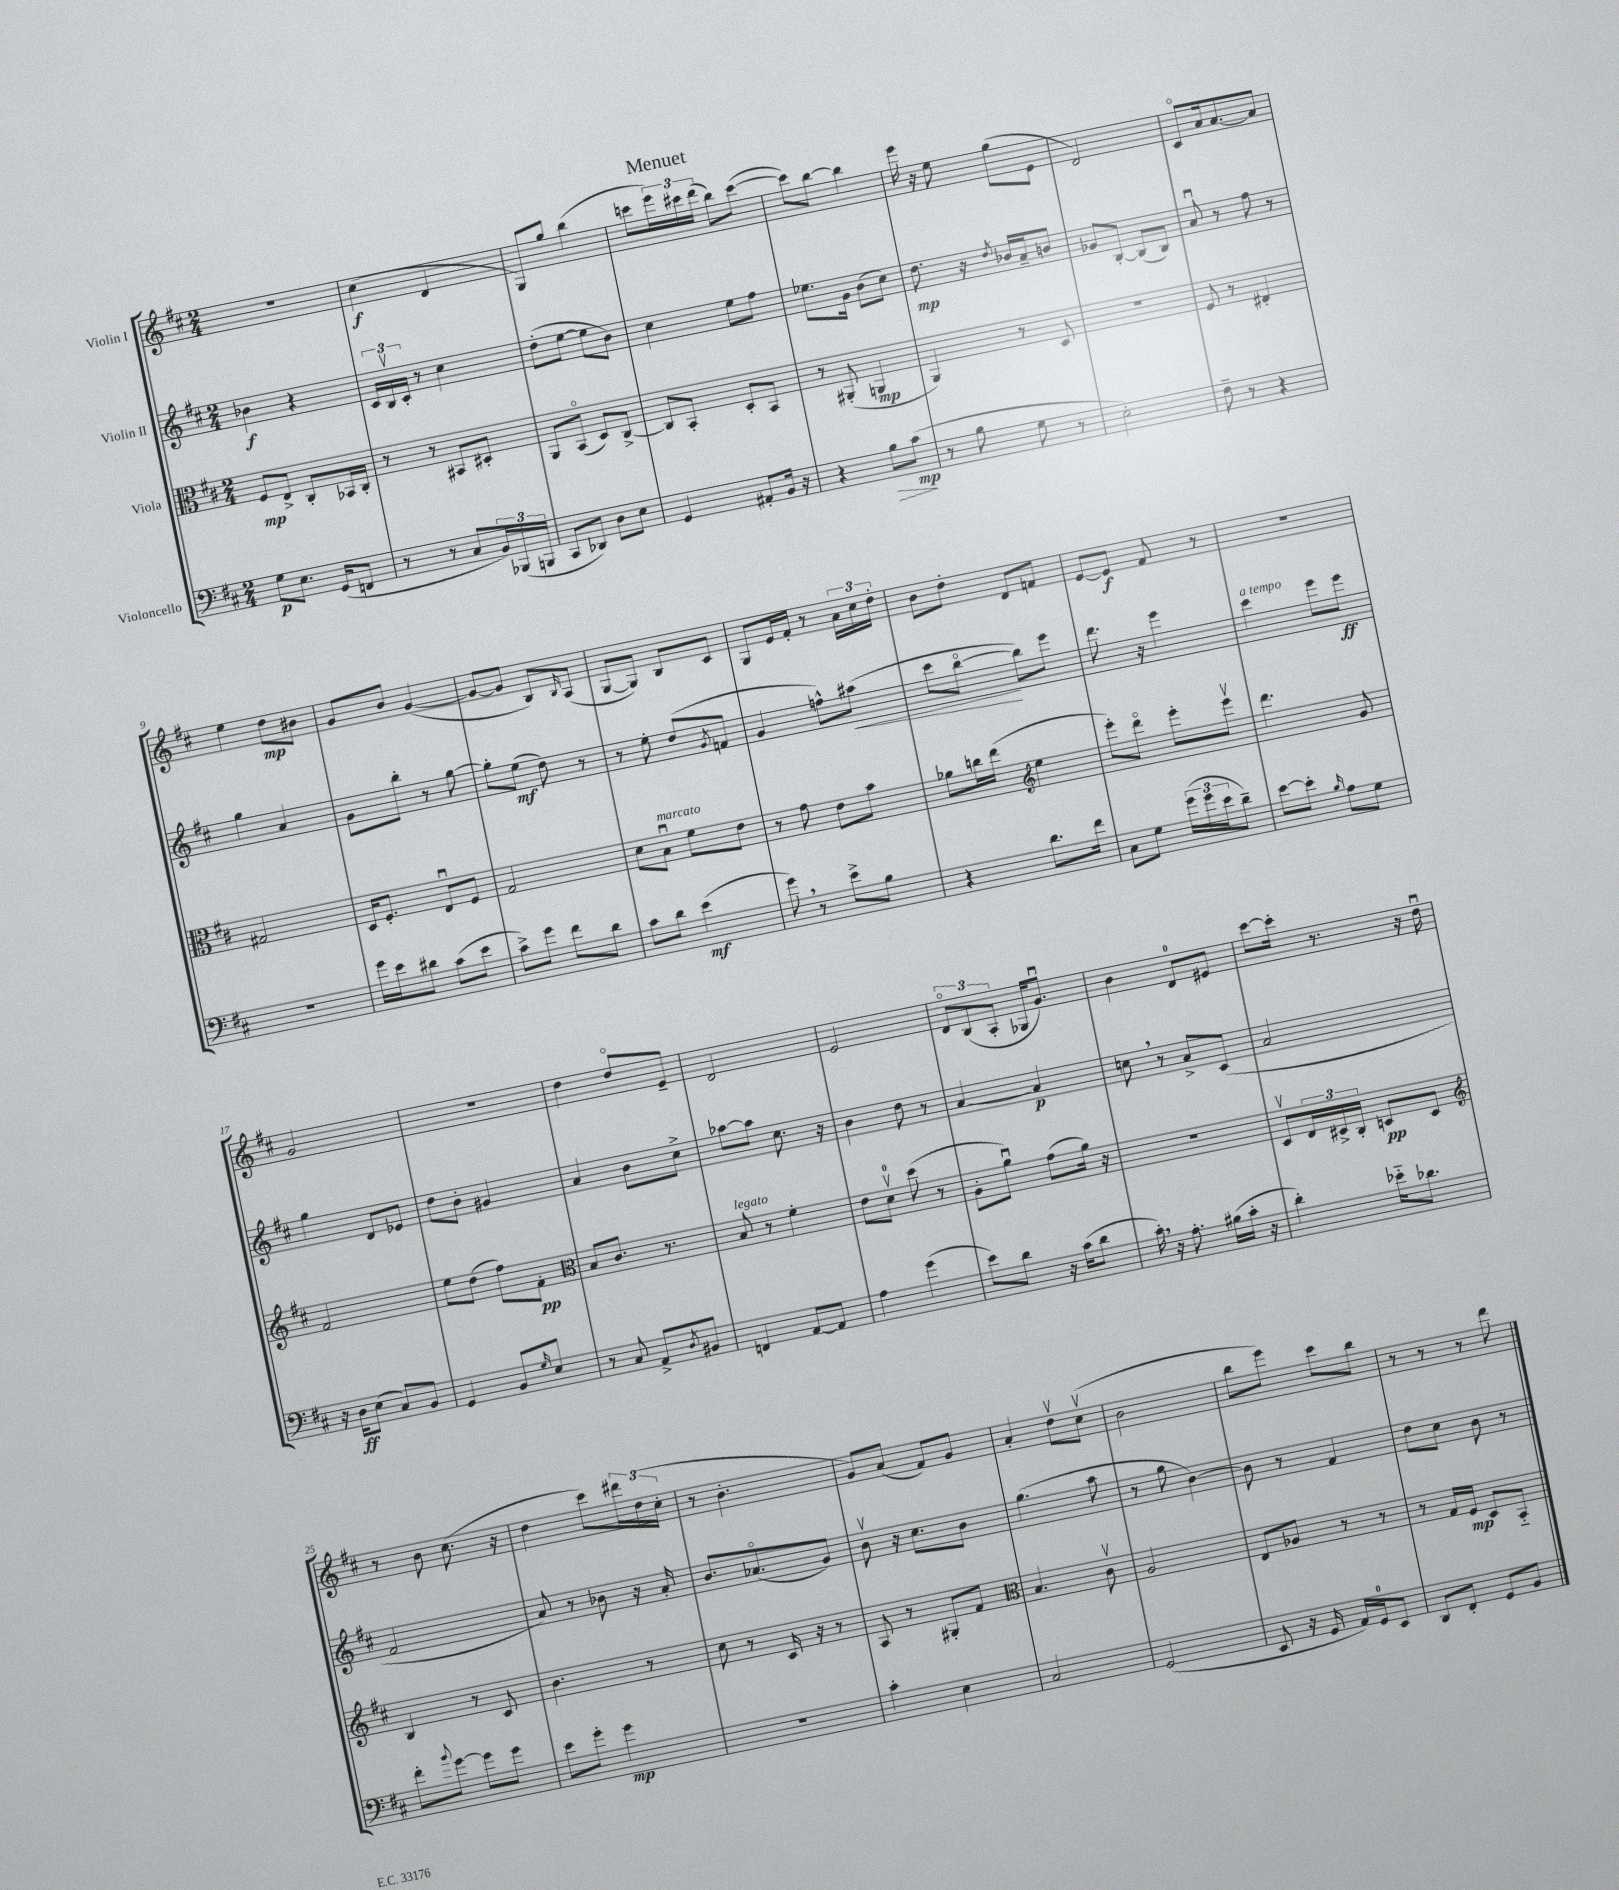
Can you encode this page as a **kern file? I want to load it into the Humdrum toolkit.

**kern	**kern	**kern	**kern
*staff4	*staff3	*staff2	*staff1
*clefF4	*clefC3	*clefG2	*clefG2
*k[f#c#]	*k[f#c#]	*k[f#c#]	*k[f#c#]
*M2/4	*M2/4	*M2/4	*M2/4
8G\L	8F#/L	4b-\	2r
8.E\J	8E^/J	.	.
.	8C#'/L	4r	.
(16GG/LK	.	.	.
8FF/J	16BB-/L	.	.
.	16C#'/JJ	.	.
=	=	=	=
8r	8r	24c#/LL	(4cc#\
.	.	24Bv/	.
.	.	24c#'/JJ	.
8r	8r	8r	.
8C#/L	8BB#/L	4cc#\	4d/
24BB/L)	8D#'/J	.	.
(24BBB-/	.	.	.
24BBB/JJ	.	.	.
=	=	=	=
8CC#/L	8AA/L	(8dd'\L	8G/L)
8DD-/J)	(8BBo/J	[8ee\J	8gg/J
8D\L	8D/L)	8ee\]L	(4bb\
8E\J	[8C#^/J	8b\J)	.
=	=	=	=
4GG/	8C#/]L	4cc#\	8ccc\L
.	8BB'/J	.	24eee\L)
.	.	.	24ccc#\
.	.	.	(24ddd\JJ
8AA#'/L	8D'/L	8ee\L	8bb\L)
16BB/Jk	8BB/J	8ff#\J	([8ccc#\J
16r	.	.	.
=	=	=	=
4r	8r	8.ee-\L	8ccc#\]L)
.	(8AA#'/	.	[8bb\J
.	.	16g\Jk	.
8B\L	4AA/	(8b\L	4bb\]
(8c#\J	.	8cc#\J)	.
=	=	=	=
8r	4AA/)	8.dd\	16eee\
.	.	.	16r
8B\	.	.	8ee\
.	.	16r	.
.	.	8qdd/	.
8G\	8r	16b-/LL	(8gg\L
.	.	16a~/J	.
8r	8D/	8b/J	8e\J
=	=	=	=
2E'\)	2r	8g-/L	2d/)
.	.	[8B'/J	.
.	.	(8B/]L	.
.	.	8B/J)	.
=	=	=	=
8F#~\	8F#/	8au/	8c#o/L
8r	8r	8r	16a/k
.	.	.	[8.a/
4r	4E#'/	8ff#\	.
.	.	8r	8a/]J
=	=	=	=
2r	2G#/	4gg\	4ee\
.	.	4a/	8dd\L
.	.	.	8b#\J
=	=	=	=
16g\LL	16D/LK	8g\L	8g/L
16e\J	8.F#'/J	.	.
8d#\J	.	8bb'\J	8b/J
(8c#\L	8Eu/L	8r	([4g/
8e\J	8F#/J	[8gg\	.
=	=	=	=
8c#^\L)	2G/	8gg'\]L	8g/_L
8g\J	.	(8ee\J	8g/]J
8f#\L	.	8dd\)	8B/L)
.	.	.	16qqB/
8d\J	.	8r	(8A/J
=	=	=	=
8c#\L	8d\L	8r	[8G/L
8d\J	8Bu\J	8ee'\	8G/]J)
(4e\	8f#\L	(8dd/L	8B/L
.	.	8qg/	.
.	8e\J	8f/J	8c#/J
=	=	=	=
8g\)	8r	4g/	8G/L
8r	8g\	.	16e/L
.	.	.	16f#'/JJ
8e^\L	8e\L	8ff^^\L)	8r
8B\J	8b\J	(8aa#\J	24a\LL
.	.	.	24cc#\
.	.	.	24dd'\JJ
=	=	=	=
4r	8a-\L	8ccc#\L	8b\L
.	16cc\L	[8bbo\J	8dd'\J
.	(16ee\JJ	.	.
*	*clefG2	*	*
8.d\L	4ee\	8bb\]L)	8d/L
.	.	8eee\J	8f/J
16f#\Jk	.	.	.
=	=	=	=
8C#\L	8eee'\L)	8.ddd\	[8e/L
8G\J	8dddo\J	.	8e/]J
.	.	16r	.
(24g\LL	8eee'\L	4eee\	8f#/
24g\	.	.	.
24e\J	.	.	.
8d~\J)	8eeev\J	.	8r
=	=	=	=
[8e\L	4.ddd\	4ccc#\	2r
8e'\]J	.	.	.
16qqB/	.	.	.
8A\L	.	8eee\L	.
8G\J	8g/	8eee\J	.
=	=	=	=
16r	2f#/	4gg\	2g/
16D\LK	.	.	.
(8E\J	.	.	.
8C#/L)	.	8d/L	.
8BB/J	.	8e-/J	.
=	=	=	=
4GG/	8ee\L	8dd\L	2r
.	(8dd\J	8b'\J	.
8BB/L	8ff#\L)	4g#/	.
16qqG/	.	.	.
8E/J	8f#'\J	.	.
=	=	=	=
*	*clefC3	*	*
8r	8B/L	4a/	4dd\
8C#/	8.c#/J	.	.
8AA^/L	.	8b\L	8ddo/L
.	8.r	.	.
8qD/	.	.	.
8BB#/J	.	8cc#^\J	8e~/J
=	=	=	=
4FF/	8B/	[8aa-\L	2d/
.	8r	8aa-\]J	.
[8AA/L	4f#'\	8.cc#\	.
8AA/]J	.	.	.
.	.	16r	.
=	=	=	=
4A\	8e\L	4b\	2e/
.	8dv\J	.	.
(4g\	(8dd\	8dd\	.
.	8r	8r	.
=	=	=	=
8e\L)	8A'\L	[4a/	12do/L
.	.	.	(12B/
8d\J	8au\J)	.	.
.	.	.	12A'/J
16r	(8g\L	4a/]	16G-/LK
(16c#\LK	.	.	8.gu/J)
8d\J	16a\Jk)	.	.
.	16r	.	.
=	=	=	=
16c#'\)	2r	8cc\	4b\
16r	.	.	.
8.A'\	.	8r	.
.	.	8a^/L	8d/L
(16B#\LL	.	.	.
16c#'\JJ	.	(8c#/J	8e#/J
16r	.	.	.
=	=	=	=
4d'\)	8Dv/L	2a/	[8ccc#\L
.	24E/L	.	16ccc#'\]Jk
.	24D#^/	.	.
.	.	.	8.r
.	24C#'/JJ	.	.
16e-'~\LK	8D/L	.	.
8.d-\J	.	.	.
.	8D/J	.	16r
.	.	.	16ddu\
=	=	=	=
*	*clefG2	*	*
8f#'\L	4B/	2f#/	8r
8qqb/	.	.	.
[8g\J	.	.	8b\
8g\]L	8r	.	(8.cc#\
8g\J	8c#/	.	.
.	.	.	16r
=	=	=	=
8e\L	4.b\	8a/)	4dd\
8g'\J	.	8r	.
4g\	.	8b-\	8ccc#\L)
.	8r	16r	24ddd#\L
.	.	.	(24dd\
.	.	16a'/	.
.	.	.	24cc#'\JJ
=	=	=	=
2r	8cc#\	8.b/L	8r
.	8r	.	4.b'\
.	.	(8.a-o/	.
.	16c#/	.	.
.	16r	.	.
.	8r	8g/J)	.
=	=	=	=
4c#'\	8A/	8bv\	8g/L)
.	8r	16r	(8a/J
.	.	8.cc#\L	.
4E\	8G#'/L	.	8f#/L)
.	8f#/J	8b\J	8g/J
=	=	=	=
*	*clefC3	*	*
2C#/	4.B/	(4.gg\	4a'/
.	.	.	8ddv\L
.	8c#v\	8aa\	(8cc#v\J
=	=	=	=
(2GG/	2A/	8r	2b\
.	.	8gg\	.
.	.	[4b\)	.
=	=	=	=
8EE/	8E/L	8b\]	8bb\L
16r	8A-/J	8r	8eee\J)
16GG/	.	.	.
16AA/LL)	8r	4f#/	8ccc#\L
16GG/J	.	.	.
8EE/J	8r	.	8bb\J
=	=	=	=
8DD/L	8r	8dd\L	8r
8FF#'/J	16G/LL	8cc#\J	8r
.	16F#/JJ	.	.
8GG/L	8D/L	8b\	8r
8BB/J	8BB'~/J	8r	8ddd\
==	==	==	==
*-	*-	*-	*-
